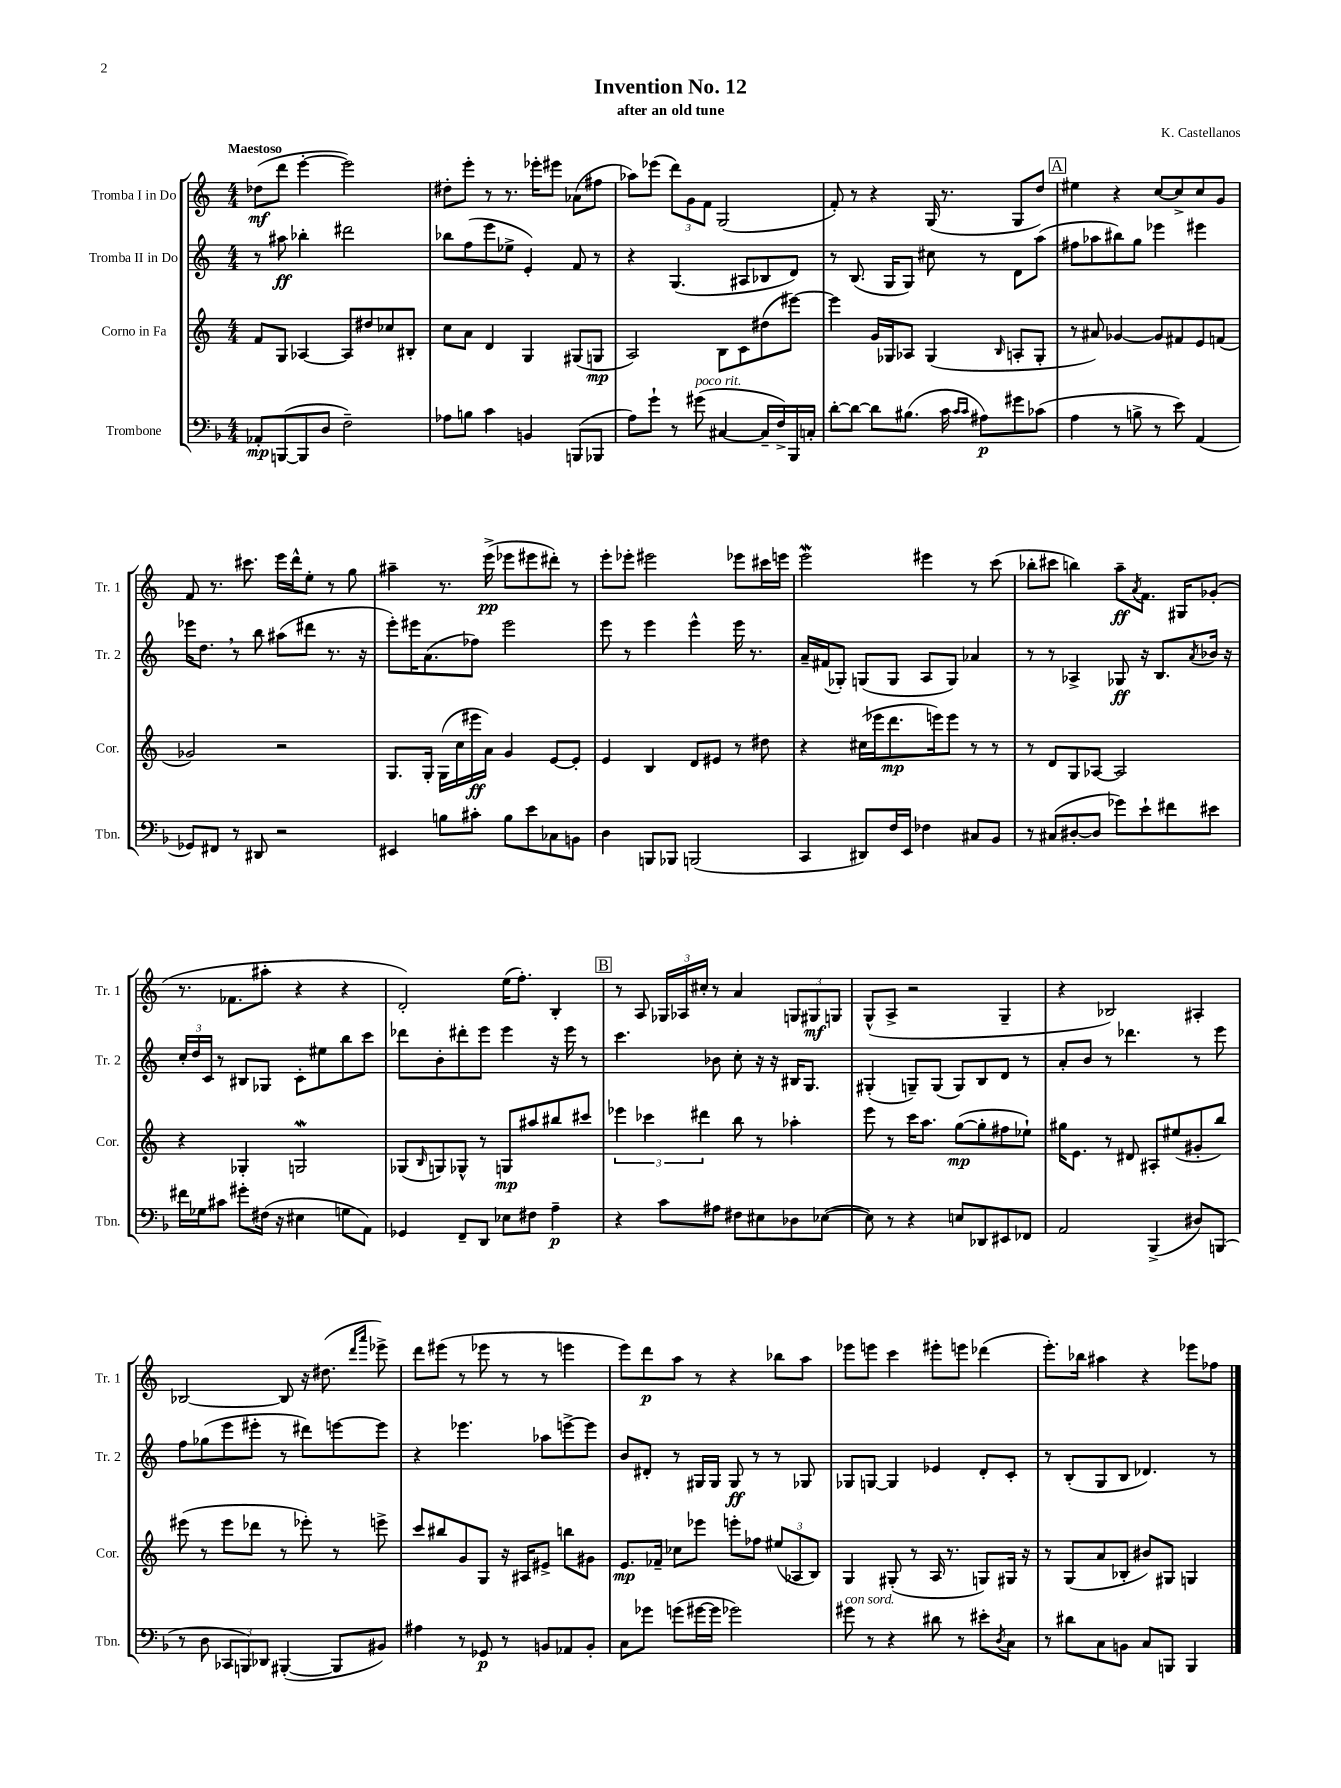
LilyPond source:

\header { title = "Invention No. 12" composer = "K. Castellanos" subtitle = "after an old tune" }
<<
\new StaffGroup <<
\new Staff = "s0" \with { instrumentName = "Tromba I in Do" shortInstrumentName = "Tr. 1" } {
    \clef treble \key c \major \numericTimeSignature \time 4/4 \tempo "Maestoso"
    des''8\mf( d'''8 e'''4~-. e'''2) |
    dis''8-. e'''8-. r8 r8. ees'''16-. eis'''8 aes'8( fis''8 |
    aes''8) ees'''8( \tuplet 3/2 { d'''8) g'8 f'8 } g2( |
    f'8-.) r8 r4 g16( r8. g8 d''8) |
    \mark \markup { \box "A" } eis''4 r4 c''8~ c''8-> c''8 g'8 |
    f'8 r8. cis'''8. e'''16 d'''16-^ e''8-. r8 g''8 |
    ais''4-- r8. e'''16->\pp( ees'''8 eis'''8 dis'''8-.) r8 |
    e'''8-. ees'''8-. eis'''2 ees'''8 cis'''16 e'''16 |
    e'''2\mordent eis'''4 r8 c'''8( |
    bes''8-. cis'''8 b''4) a''8--\ff \acciaccatura { a'8 } f'8. gis16 ges'8-.( |
    r8. fes'8. ais''8-. r4 r4 |
    d'2-.) e''16( f''8.-.) b4-. |
    \mark \markup { \box "B" } r8 a8 \tuplet 3/2 { ges16 aes16 cis''16-. } r8 a'4 \tuplet 3/2 { g8 gis8\mf g8 } |
    g8-^( a8-> r2 g4-- |
    r4 bes2) ais4-. |
    bes2~ bes8 r16 dis''8.( \grace { d'''16 a'''16 } ees'''8->) |
    d'''8 eis'''8( r8 ees'''8 r8 r8 e'''4 |
    e'''8) d'''8\p a''8 r8 r4 bes''8 a''8 |
    ees'''8 e'''8 c'''4 eis'''8-. e'''8 des'''4( |
    e'''8.-.) bes''16 ais''4 r4 ees'''8 fes''8 \bar "|." |
}
\new Staff = "s1" \with { instrumentName = "Tromba II in Do" shortInstrumentName = "Tr. 2" } {
    \clef treble \key c \major \numericTimeSignature \time 4/4
    r8 ais''8\ff bes''4-. dis'''2 |
    bes''8 f''8( e'''8 ees''8-> e'4-.) f'8 r8 |
    r4 g4.( ais8 bes8 d'8) |
    r8 b8.( g16 g8) cis''8 r8 d'8 a''8( |
    \mark \markup { \box "A" } fis''8 aes''8 bis''8) g''8 ees'''4 eis'''4 |
    ees'''16 d''8. \breathe r8 b''8 ais''8( dis'''8 r8. r16 |
    e'''8-.) eis'''16 a'8.( fes''8) eis'''2 |
    e'''8 r8 e'''4 e'''4-^ e'''16 r8. |
    a'16-- fis'16( ges8-.) g8( g8 a8 g8) aes'4 |
    r8 r8 aes4-> ges8\ff r16 b8. \acciaccatura { a'8 } bes'16 r16 |
    \tuplet 3/2 { c''16-. d''16 c'16 } r8 bis8 ges8 c'8-. eis''8 b''8 c'''8 |
    des'''8 b'8-. dis'''8-. e'''8 e'''4 r16 e'''16 r8 |
    \mark \markup { \box "B" } c'''4. bes'8 c''8-. r16 r16 bis16 g8. |
    gis4-.( g8--) g8( g8) b8 d'8 r8 |
    a'8-. b'8 r8 des'''4. r8 e'''8 |
    f''8 ges''8( e'''8 eis'''8-. r8 dis'''8) e'''8~ e'''8 |
    r4 ees'''4. aes''8 e'''8~-> e'''8 |
    b'8 dis'8-. r8 gis16 gis16 gis8\ff r8 r8 ges8 |
    ges8 g8~ g4 ees'4 d'8-. c'8-. |
    r8 b8-.( g8 b8 des'4.) r8 \bar "|." |
}
\new Staff = "s2" \with { instrumentName = "Corno in Fa" shortInstrumentName = "Cor." } {
    \clef treble \key c \major \numericTimeSignature \time 4/4
    f'8 g8 aes4~ aes8 dis''8 ces''8 bis8-. |
    c''8 a'8 d'4 g4 gis8( g8\mp |
    a2) b8 c'8 dis''8( eis'''8~) |
    eis'''4 g'16 ges16 aes8 ges4( \grace { b16 } a8-. ges8-. |
    \mark \markup { \box "A" } r8 ais'8) ges'4~ ges'8 fis'8 e'8 f'8( |
    ges'2) r2 |
    g8. g16-. g16( c''16 eis'''16\ff a'16) g'4 e'8~ e'8-. |
    e'4 b4 d'8 eis'8 r8 dis''8 |
    r4 cis''16( ees'''16 d'''8.\mp e'''16) e'''8 r8 r8 |
    r8 d'8 g8 aes8~ aes2 |
    r4 ges4-. g2\mordent |
    ges8( \grace { b16 } g8) ges8-^ r8 g8\mp ais''8 bis''8 cis'''8 |
    \mark \markup { \box "B" } \tuplet 3/2 { ees'''4 ces'''4 dis'''4 } b''8 r8 aes''4-. |
    e'''8 r8 c'''16 a''8. g''8~\mp( g''8-. fis''8 ees''8-!) |
    gis''16 e'8. r8 dis'8 ais8-. eis''8( gis'8-. b''8) |
    eis'''8( r8 eis'''8 des'''8 r8 ees'''8-.) r8 e'''8-> |
    c'''8 bis''8 g'8 g8 r16 ais16 eis'8-> b''8 gis'8 |
    e'8.\mp fes'16-- ces''8 ees'''8 e'''8-. fes''8 \tuplet 3/2 { eis''8( aes8 b8) } |
    g4 gis8-.( r8 a16 r8. g8) gis16 r16 |
    r8 g8( a'8 bes8-. bis'8) gis8 g4 \bar "|." |
}
\new Staff = "s3" \with { instrumentName = "Trombone" shortInstrumentName = "Tbn." } {
    \clef bass \key f \major \numericTimeSignature \time 4/4
    aes,8-.\mp b,,8~( b,,8 d8 f2--) |
    aes8 b8 c'4 b,4 b,,8( bes,,8 |
    a8) g'8-! r8 gis'8^\markup { \italic "poco rit." }( cis4~ cis16-- f16->) bes,,16 c16-. |
    d'8~-. d'8~ d'8 bis8.( c'16 \grace { c'16 c'16 } ais8\p) gis'8 ces'8( |
    \mark \markup { \box "A" } a4 r8 b8-> r8 e'8) a,4( |
    ges,8) fis,8 r8 dis,8 r2 |
    eis,4 b8 cis'8-. b8 e'8 ces8 b,8 |
    d4 b,,8 bes,,8 b,,2( |
    c,4 dis,8) f16 e,16 fes4 cis8 bes,8 |
    r8 cis8( dis8~-. dis8 ges'8) e'8-! fis'8 eis'8 |
    fis'16 ges16 cis'8 gis'8-. fis16( r16 eis4 g8 a,8) |
    ges,4 f,8-- d,8 ees8 fis8 a4--\p |
    \mark \markup { \box "B" } r4 c'8 ais8 fis8 eis8 des8 ees8~( |
    ees8) r8 r4 e8 des,8 eis,8 fes,8 |
    a,2 bes,,4->( dis8) b,,8( |
    r8 d8 \tuplet 3/2 { ces,8 b,,8) des,8 } bis,,4~-.( bis,,8 bis,8) |
    ais4 r8 ges,8\p r8 b,8 aes,8 b,8-. |
    c8 ges'8 g'8( gis'16~ gis'16 ges'2) |
    gis'8^\markup { \italic "con sord." } r8 r4 dis'8 r8 eis'8-. \acciaccatura { d8 } c8 |
    r8 dis'8 c8 b,8 c8 b,,8 b,,4 \bar "|." |
}
>>
>>
\layout { \context { \Score \remove "Bar_number_engraver" } }
